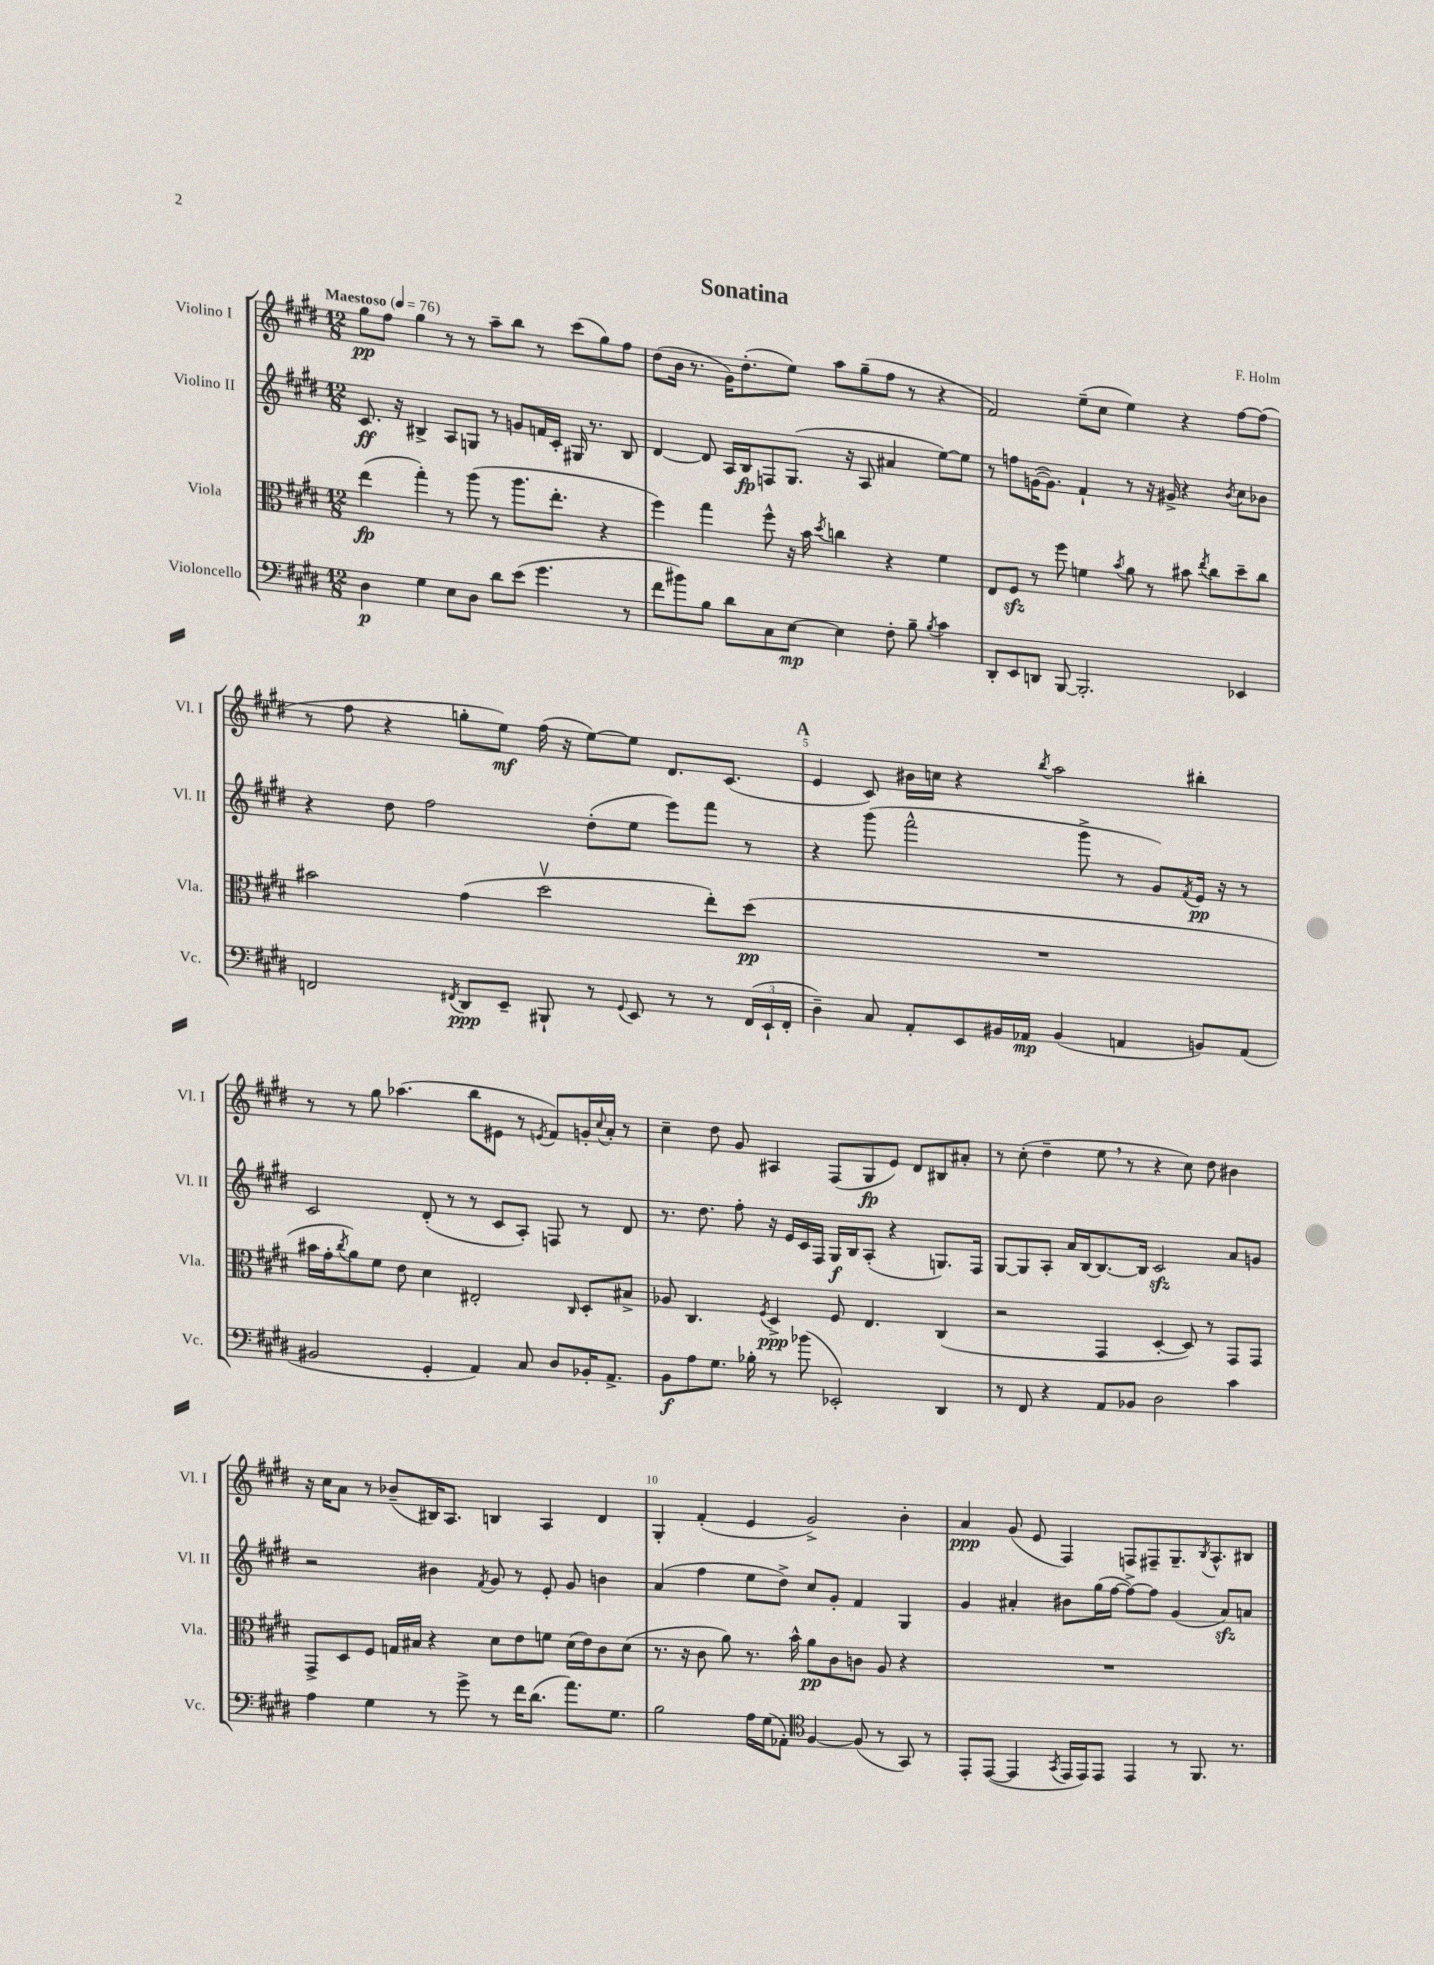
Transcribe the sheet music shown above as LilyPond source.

\header { title = "Sonatina" composer = "F. Holm" }
<<
\new StaffGroup <<
\new Staff = "s0" \with { instrumentName = "Violino I" shortInstrumentName = "Vl. I" } {
    \clef treble \key e \major \numericTimeSignature \time 12/8 \tempo "Maestoso" 4 = 76
    gis''8\pp fis''8 gis''4 r8 r8 a''8-- b''8 r8 cis'''8( gis''8) fis''8 |
    dis''8( b'16 r8. gis'16) dis''8.-.( e''8) a''8 gis''8--( fis''8 r8 r4 |
    fis'2) e''8--( cis''8 e''4) r4 fis''8~ fis''8( |
    r8 fis''8 r4 g''8-. e''8\mf) fis''16( r16 e''8~) e''8 dis'8. cis'8.( |
    \mark \markup { \bold "A" } e'4 cis'8) bis'16 c''16 r4 \acciaccatura { b''8 } a''2 bis''4-. |
    r8 r8 gis''8 aes''4.( b''8 eis'8 r8 \acciaccatura { e'8 } fis'8) g'16-. \appoggiatura { cis''8 } a'16-. r8 |
    cis''4-- dis''8 gis'8 ais4 fis8( gis8\fp e'8) dis'8 bis8 ais'8-. |
    r8 cis''8-.( dis''4-- e''8 \breathe r8 r4 cis''8) dis''8 bis'4 |
    r16 cis''16 a'8 r8 bes'8--( bis16) a8. b4 a4 dis'4 |
    gis4-. fis'4-.( e'4 gis'2->) b'4-. |
    a'4\ppp gis'8( e'8 fis4) f8 fis8-- gis8.-- \acciaccatura { b8 } a8.-^ bis8 \bar "|." |
}
\new Staff = "s1" \with { instrumentName = "Violino II" shortInstrumentName = "Vl. II" } {
    \clef treble \key e \major \numericTimeSignature \time 12/8
    cis'8.\ff r16 bis4-> a8 g8 r8 g'8 f'16 cis'16-. gis16 r8. bis8 |
    dis'4~ dis'8 a16 b16\fp f8 gis8.( r16 a8 ais'4 e''8~) e''8 |
    r8 f''8 g'16~( g'8.) fis'4-! r8 r16 gis'16-> r4 \acciaccatura { b'8 } cis''8 bes'8 |
    r4 dis''8 fis''2 dis''8-.( e''8 e'''8) fis'''8 r8 |
    \mark \markup { \bold "A" } r4 gis'''8( fis'''2-^ gis'''8-> r8 gis'8) \acciaccatura { fis'8 } e'16\pp r16 r8 |
    cis'2 dis'8-.( r8 r8 cis'8 a8-.) f8 r8 dis'8 |
    r8. dis''8. fis''8-. r16 e'16 cis'16 fis16 gis16\f b16 a8-.( r4 g8.) fis16 |
    gis8~ gis8 a8-. a'16 b16~ b8.~ b16 cis'2\sfz a'8 g'8 |
    r2 bis'4 \acciaccatura { fis'8 } gis'8 r8 e'8-. gis'8 b'4 |
    a'4( fis''4 e''8 dis''8->) cis''8 gis'8-. fis'4 gis4 |
    gis'4 ais'4-. bis'8 gis''16( fis''16~ fis''8~->) fis''8 gis'4( ais'8\sfz) a'8 \bar "|." |
}
\new Staff = "s2" \with { instrumentName = "Viola" shortInstrumentName = "Vla." } {
    \clef alto \key e \major \numericTimeSignature \time 12/8
    e''4\fp( gis''4-.) r8 a''8( r8 a''8. e''8.-. r4 |
    fis''4) gis''4 fis''8-^ r16 b'16 \acciaccatura { dis''8 } c''4 r4 fis'4 |
    e8 fis8\sfz r8 fis''8 f'4 \acciaccatura { b'8 } a'8 r8 bis'8 \acciaccatura { e''8 } cis''8 dis''8-- cis''8 |
    bis'2 gis'4( dis''2\upbow e''8-.) dis''8\pp( |
    \mark \markup { \bold "A" } R1. |
    bis'16 gis'16-. \acciaccatura { cis''8 } a'8) fis'8 e'8 dis'4 eis2-. \grace { cis16 } dis8-. bis8-> |
    aes8 cis4. \acciaccatura { fis8 } dis4->\ppp fis8 e4. cis4( |
    r2 gis,4 dis4~-. dis8) r8 gis,8 gis,8 |
    gis,8-> dis8 fis8 g16 bis16 r4 dis'8 e'8 f'8 dis'16( e'16) cis'8 dis'8( |
    r8. r16 cis'8 a'8) r8. b'16-^ a'8\pp cis'8 c'8 a8 r4 |
    R1. \bar "|." |
}
\new Staff = "s3" \with { instrumentName = "Violoncello" shortInstrumentName = "Vc." } {
    \clef bass \key e \major \numericTimeSignature \time 12/8
    dis4\p gis4 e8 dis8 dis'8 e'8( gis'4. r8 |
    fis'8 bis'8) b8 dis'8 cis8 e8~\mp e4 fis8-. b8-- \acciaccatura { b8 } cis'4 |
    dis,8-. e,8 d,8 b,,8~ b,,2.-. ees,4 |
    f,2 \acciaccatura { fis,8 } dis,8\ppp e,8-- bis,,8-! r8 \appoggiatura { gis,8 } e,8 r8 r8 \tuplet 3/2 { fis,16( e,16-! fis,16-. } |
    \mark \markup { \bold "A" } dis4--) cis8 a,8-. e,8 bis,16 aes,16\mp bis,4( a,4 b,8) a,8( |
    bis,2 gis,4-. a,4) cis8 dis8 bes,16-. a,8.-> |
    b,8\f a8 gis8. bes16-. r8 bes'8( ees,2-.) dis,4 |
    r8 fis,8 r4 a,8 bes,8 dis2 cis'4 |
    a4 gis4 r8 gis'8-> r8 fis'16 dis'8.( a'8.) gis8. |
    b2 a16 gis16( aes,8-.) \clef tenor fis4~ fis8( r8 gis,8) r8 |
    e,8-. e,8~( e,4 \acciaccatura { gis,8 } e,16 e,16) e,8 e,4 r8 fis,8. r8. \bar "|." |
}
>>
>>
\layout { \context { \Score \override BarNumber.break-visibility = ##(#f #t #t) barNumberVisibility = #(every-nth-bar-number-visible 5) } }
